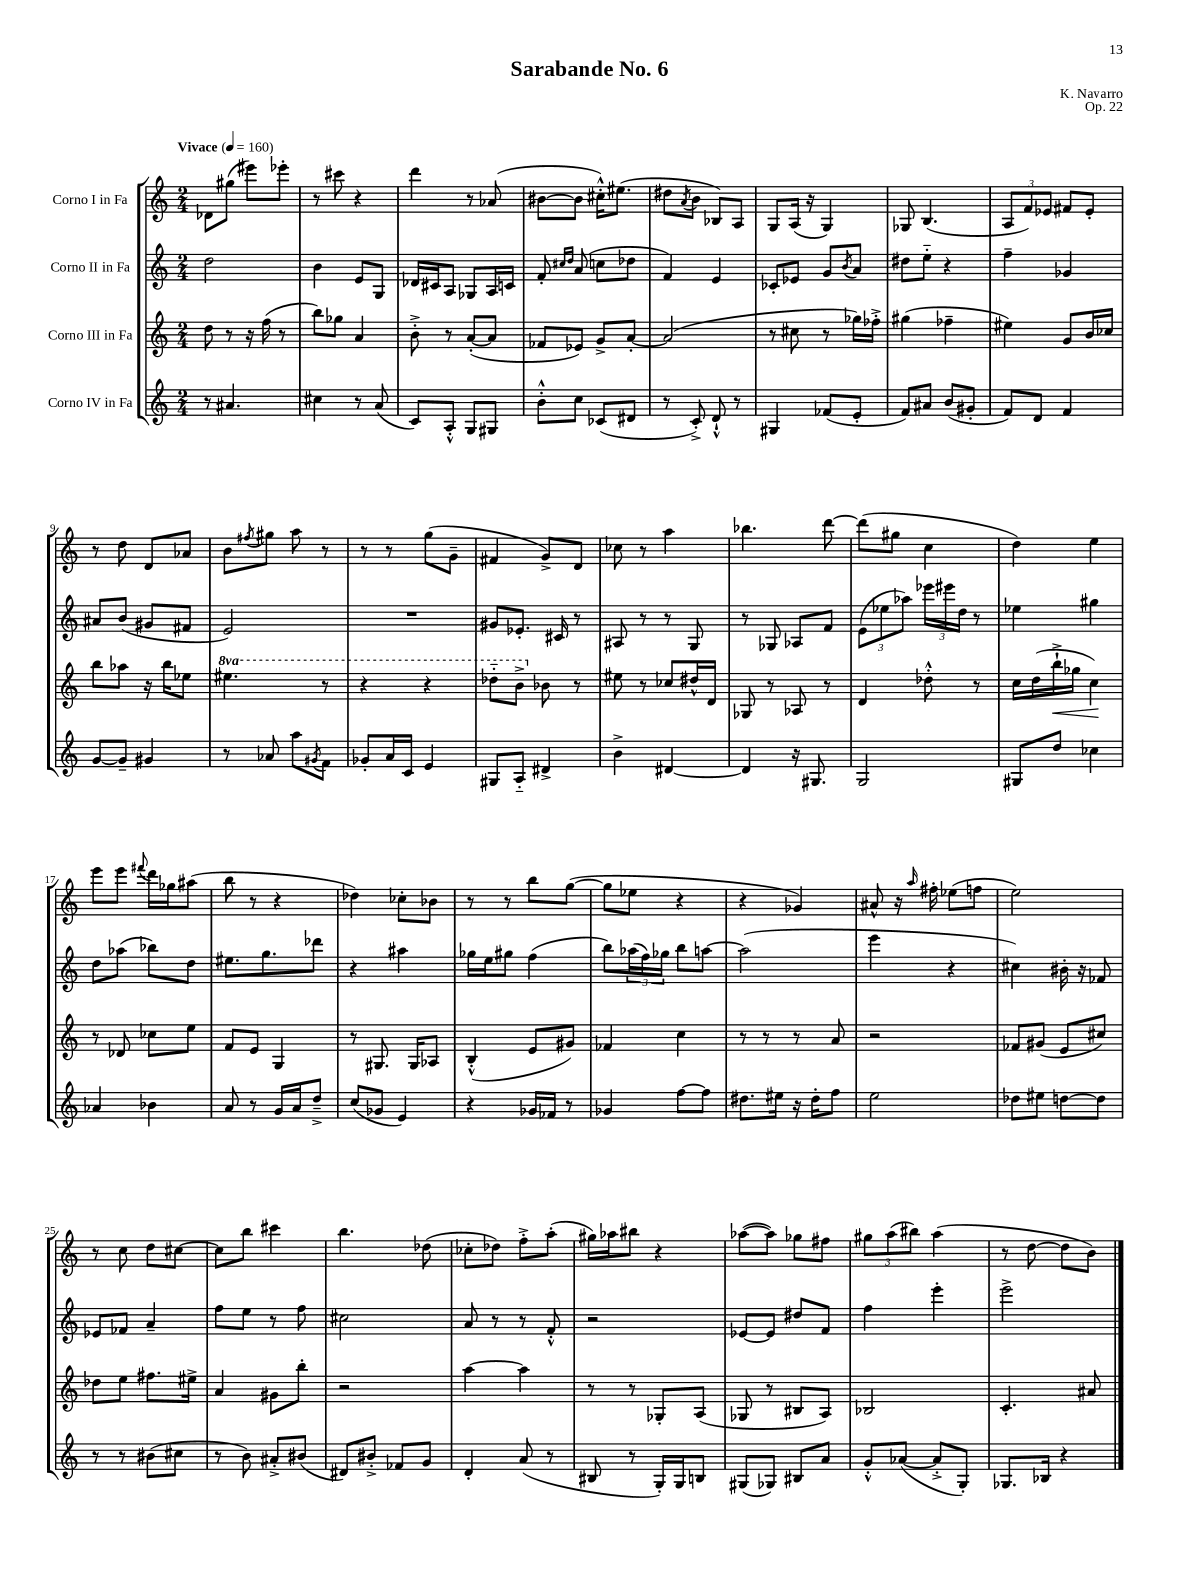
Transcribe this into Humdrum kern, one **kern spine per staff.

**kern	**kern	**dynam	**kern	**kern
*part4	*part3	*part3	*part2	*part1
*staff4	*staff3	*staff3	*staff2	*staff1
*I"Corno IV in Fa	*I"Corno III in Fa	*	*I"Corno II in Fa	*I"Corno I in Fa
*clefG2	*clefG2	*	*clefG2	*clefG2
*k[]	*k[]	*	*k[]	*k[]
*M2/4	*M2/4	*	*M2/4	*M2/4
*MM160	*MM160	*	*MM160	*MM160
=1	=1	=1	=1	=1
!	!	!	!	!LO:TX:a:B:t=Vivace
8r	8dd\	.	2dd\	8d-X\L
4.a#X/	8r	.	.	(8gg#X\J
.	16r	.	.	8eee#X\L)
.	(16ff\	.	.	.
.	8r	.	.	8eee-X'\J
=2	=2	=2	=2	=2
4cc#X\	8bb\L)	.	4b\	8r
.	8gg-X\J	.	.	8ccc#X\
8r	4a/	.	8e/L	4r
(8a/	.	.	8G/J	.
=3	=3	=3	=3	=3
8c/L)	8b'^\	.	16d-X/LL	4ddd\
.	.	.	16c#X/J	.
8A'^^/J	8r	.	8A/J	.
8G/L	([8a'/L	.	8G-X/L	8r
8G#X/J	8a/J]	.	16A/L	(8a-X/
.	.	.	16cn/JJ	.
=4	=4	=4	=4	=4
8b'^^\L	8f-X/L	.	8f'/	[8b#X\L
.	.	.	16qqcc#X/LL	.
.	.	.	16qqdd/JJ	.
8cc\J	8e-X/J)	.	(8a/	8b#\J]
(8c-X/L	8g^/L	.	8ccn\L	16cc#X'^^\KL)
.	.	.	.	(8.ee#X\J
8d#X/J	[8a'/J	.	8dd-X\J	.
=5	=5	=5	=5	=5
8r	(2a/]	.	4f/)	8dd#X\L
.	.	.	.	8qa/
8c'^/)	.	.	.	8b\J
8d`^^/	.	.	4e/	8B-X/L)
8r	.	.	.	8A/J
=6	=6	=6	=6	=6
4G#X/	8r	.	8c-X'/L	8G/L
.	8cc#X\	.	8e-X/J	(16A/Jk
.	.	.	.	16r
(8f-X/L	8r	.	8g/L	4G/)
.	.	.	8qb/	.
8e'/J	16gg-X\LL)	.	8a/J	.
.	16ff-X'^\JJ	.	.	.
=7	=7	=7	=7	=7
8f/L)	(4gg#X\	.	8dd#X\L	8G-X/
8a#X/J	.	.	8ee\J	(4.B/
(8b/L	4ff-X~\	.	4r	.
8g#X'/J	.	.	.	.
=8	=8	=8	=8	=8
8f/L)	4ee#X\)	.	4ff~\	12A/L
.	.	.	.	12f/)
8d/J	.	.	.	.
.	.	.	.	12e-X/J
4f/	8g/L	.	4g-X/	8f#X/L
.	16b/L	.	.	8e-'/J
.	16cc-X/JJ	.	.	.
!!LO:LB:g=z
=9	=9	=9	=9	=9
[8g/L	8bb\L	.	8a#X/L	8r
8g~/J]	8aa-X\J	.	(8b/J	8dd\
4g#X/	16r	.	8g#X/L	8d/L
.	16bb\KL	.	.	.
.	8ee-X\J	.	8f#X/J	8a-X/J
=10	=10	=10	=10	=10
*	*8va	*	*	*
8r	4.eee#X\	.	2e/)	8b\L
.	.	.	.	8qff#X/
8a-X/	.	.	.	8gg#X\J
8aa\L	.	.	.	8aa\
8qg#X/	.	.	.	.
8f\J	8r	.	.	8r
=11	=11	=11	=11	=11
8g-X'/L	4r	.	2r	8r
16a/L	.	.	.	8r
16c/JJ	.	.	.	.
4e/	4r	.	.	(8gg\L
.	.	.	.	8g~\J
=12	=12	=12	=12	=12
8G#X/L	8ddd-X\L	.	8g#X/L	4f#X/
8A/J	8bb^\J	.	8.e-X'/J	.
*	*X8va	*	*	*
4d#X^/	8b-X\	.	.	8g^/L)
.	.	.	16c#X/	.
.	8r	.	8r	8d/J
=13	=13	=13	=13	=13
4b^\	8ee#X\	.	8A#X/	8cc-X\
.	8r	.	8r	8r
[4d#X/	8cc-X/L	.	8r	4aa\
.	16dd#X^^/L	.	8G/	.
.	16d/JJ	.	.	.
=14	=14	=14	=14	=14
4d#/]	8G-X/	.	8r	4.bb-X\
.	8r	.	8G-X/	.
16r	8A-X/	.	8A-X/L	.
8.G#X/	.	.	.	.
.	8r	.	8f/J	[8ddd\
=15	=15	=15	=15	=15
2G/	4d/	.	(12e\L	(8ddd\L]
.	.	.	12ee-X\	.
.	.	.	.	8gg#X\J
.	.	.	12aa-X\J)	.
.	8dd-X'^^\	.	24eee-X\LL	4cc\
.	.	.	24eee#X\	.
.	.	.	24dd\JJ	.
.	8r	.	8r	.
=16	=16	=16	=16	=16
8G#X/L	16cc\LL	.	4ee-X\	4dd\)
.	(16dd\	.	.	.
!	!	!LO:HP:b	!	!
8dd/J	16bb`^\	<	.	.
.	16gg-X\JJ	.	.	.
4cc-X\	4cc\)	.	4gg#X\	4ee\
.	.	[	.	.
!!LO:LB:g=z
=17	=17	=17	=17	=17
4a-X/	8r	.	8dd\L	8eee\L
.	8d-X/	.	(8aa-X\J	8eee\J
.	.	.	.	8qqfff#X/
4b-X\	8cc-X\L	.	8bb-X\L)	16ddd\LL
.	.	.	.	16gg-X\J
.	8ee\J	.	8dd\J	(8aa#X\J
=18	=18	=18	=18	=18
8a/	8f/L	.	8.ee#X\L	8bb\
8r	8e/J	.	.	8r
.	.	.	8.gg\	.
16g/LL	4G/	.	.	4r
16a/J	.	.	.	.
8dd~^/J	.	.	8ddd-X\J	.
=19	=19	=19	=19	=19
(8cc/L	8r	.	4r	4dd-X\)
8g-X/J	8.G#X/	.	.	.
4e/)	.	.	4aa#X\	8cc-X'\L
.	16G#/KL	.	.	.
.	8A-X/J	.	.	8b-X\J
=20	=20	=20	=20	=20
4r	(4B'^^/	.	16gg-X\LL	8r
.	.	.	16ee\J	.
.	.	.	8gg#X\J	8r
16g-X/LL	8e/L	.	(4ff\	8bb\L
16f-X/JJ	.	.	.	.
8r	8g#X/J)	.	.	([8gg\J
=21	=21	=21	=21	=21
4g-X/	4f-X/	.	8bb\L)	8gg\L]
.	.	.	(24aa-X\L	8ee-X\J
.	.	.	24ff\)	.
.	.	.	24gg-X\JJ	.
[8ff\L	4cc\	.	8bb\L	4r
8ff\J]	.	.	[8aan\J	.
=22	=22	=22	=22	=22
8.dd#X\L	8r	.	(2aa\]	4r
.	8r	.	.	.
16ee#X\Jk	.	.	.	.
16r	8r	.	.	4g-X/)
16dd#'\KL	.	.	.	.
8ff\J	8a/	.	.	.
=23	=23	=23	=23	=23
2ee\	2r	.	4eee\	8a#X^^/
.	.	.	.	16r
.	.	.	.	16qqaa/
.	.	.	.	16ff#X'\
.	.	.	4r	(8ee-X\L
.	.	.	.	8ffn\J
=24	=24	=24	=24	=24
8dd-X\L	8f-X/L	.	4cc#X\)	2ee\)
8ee#X\J	(8g#X/J	.	.	.
[8ddn\L	8e/L	.	16b#X'\	.
.	.	.	16r	.
8dd\J]	8cc#X/J)	.	8f-X/	.
!!LO:LB:g=z
=25	=25	=25	=25	=25
8r	8dd-X\L	.	8e-X/L	8r
8r	8ee\J	.	8f-X/J	8cc\
(8b#X\L	8.ff#X\L	.	4a~/	8dd\L
8cc#X\J	.	.	.	[8cc#X\J
.	16ee#X^\Jk	.	.	.
=26	=26	=26	=26	=26
8r	4a/	.	8ff\L	8cc#\L]
8b\)	.	.	8ee\J	8bb\J
8a#X'^/L	8g#X\L	.	8r	4ccc#X\
(8b#X/J	8bb'\J	.	8ff\	.
=27	=27	=27	=27	=27
8d#X/L)	2r	.	2cc#X\	4.bb\
8b#X'^/J	.	.	.	.
8f-X/L	.	.	.	.
8g/J	.	.	.	(8dd-X\
=28	=28	=28	=28	=28
4d'/	[4aa\	.	8a/	8cc-X'\L
.	.	.	8r	8dd-X\J)
(8a/	4aa\]	.	8r	8ff'^\L
8r	.	.	8f'^^/	(8aa'\J
=29	=29	=29	=29	=29
8B#X/	8r	.	2r	16gg#X\LL)
.	.	.	.	16aa-X\J
8r	8r	.	.	8bb#X\J
16G'/LL)	8G-X'/L	.	.	4r
16G/J	.	.	.	.
8Bn/J	(8A/J	.	.	.
=30	=30	=30	=30	=30
(8G#X/L	8G-X/	.	[8e-X/L	([8aa-X\L
8G-X/J)	8r	.	8e-/J]	8aa-\J])
8B#X/L	8B#X/L	.	8dd#X/L	8gg-X\L
8a/J	8A/J)	.	8f/J	8ff#X\J
=31	=31	=31	=31	=31
8g'^^/L	2B-X/	.	4ff\	12gg#X\L
.	.	.	.	(12aa\
([8a-X/J	.	.	.	.
.	.	.	.	12bb#X\J)
8a-'^/L]	.	.	4eee'\	(4aa\
8G'/J)	.	.	.	.
=32	=32	=32	=32	=32
8.G-X/L	4.c'/	.	2eee^\	8r
.	.	.	.	[8dd\
16B-X/Jk	.	.	.	.
4r	.	.	.	8dd\L]
.	8a#X/	.	.	8b\J)
==	==	==	==	==
*-	*-	*-	*-	*-
